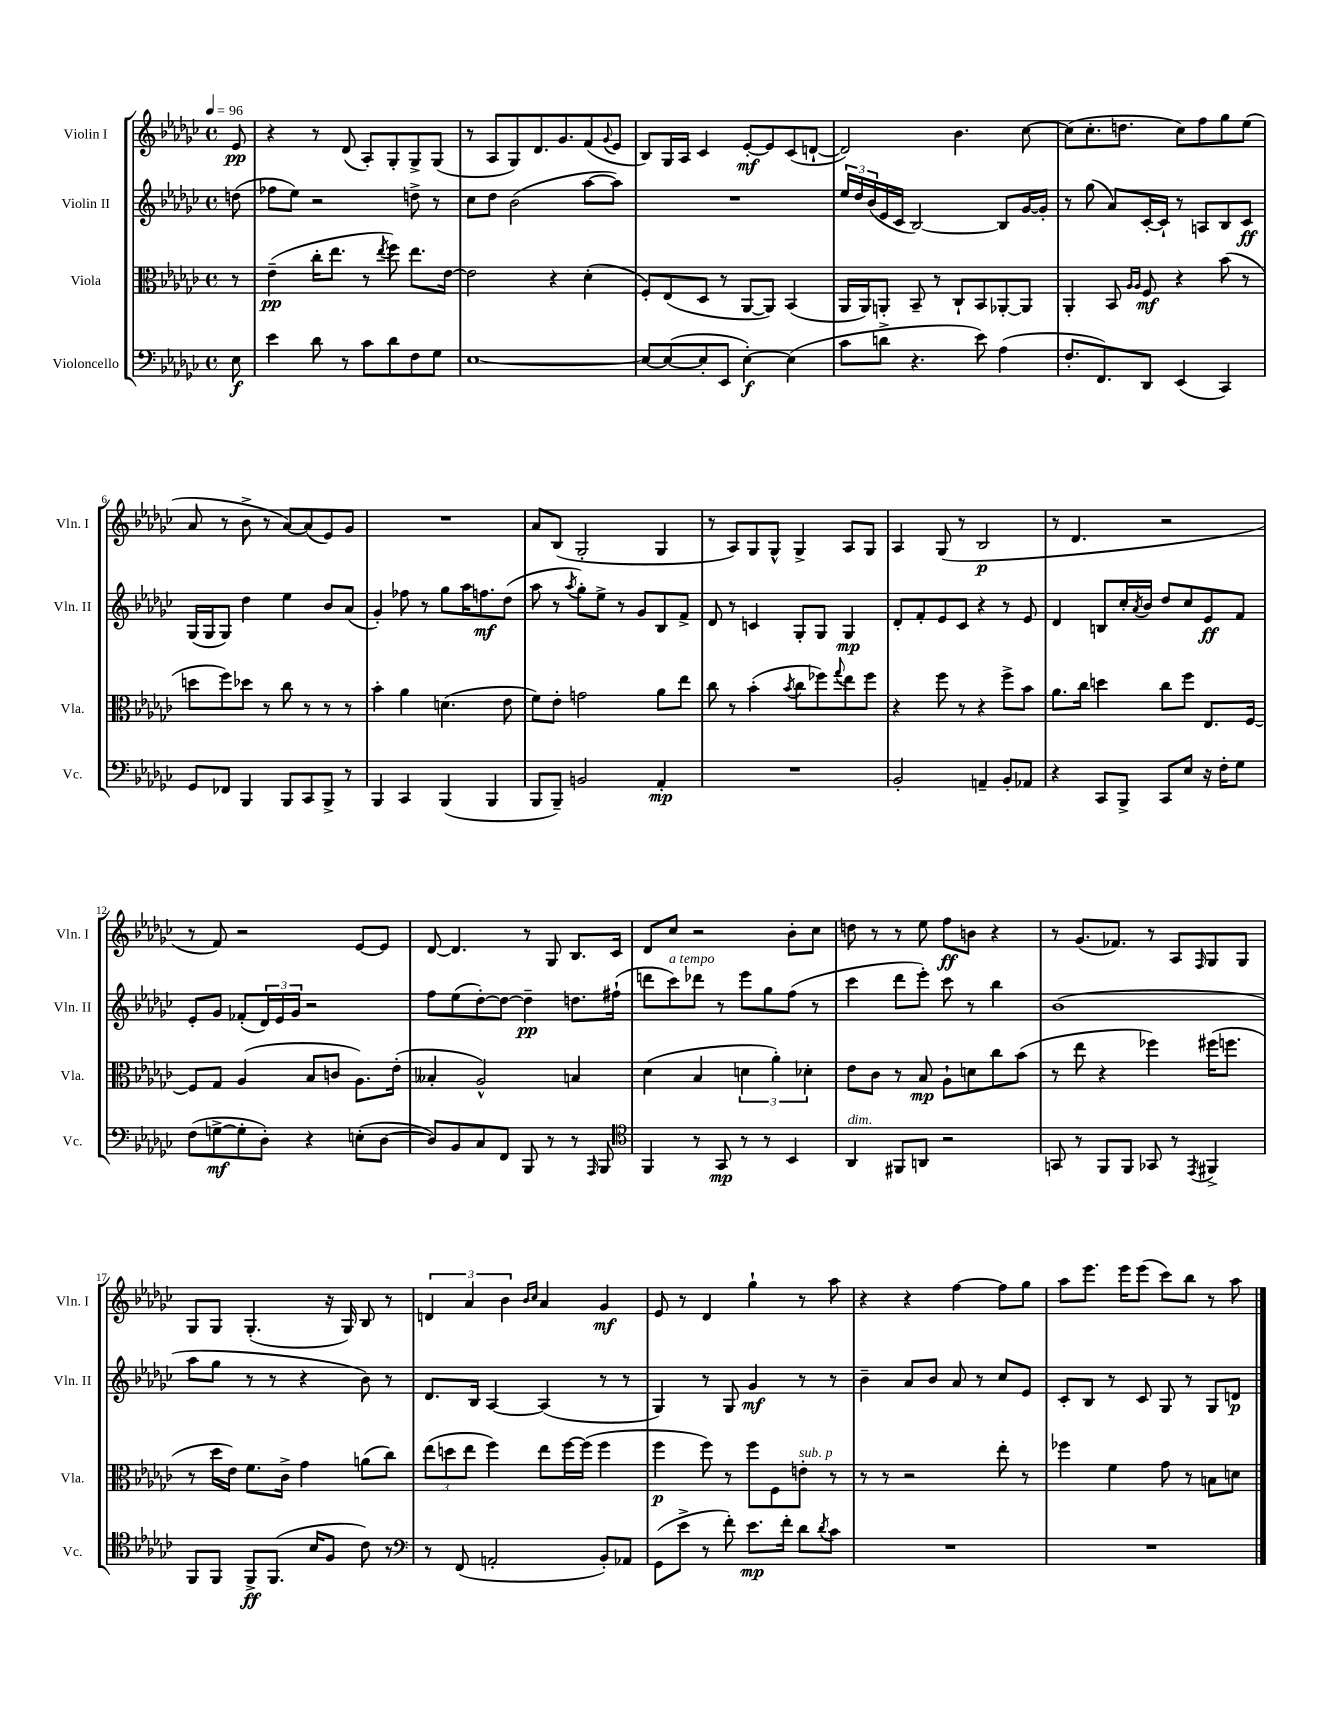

**kern	**kern	**kern	**kern
*staff4	*staff3	*staff2	*staff1
*clefF4	*clefC3	*clefG2	*clefG2
*k[b-e-a-d-g-c-]	*k[b-e-a-d-g-c-]	*k[b-e-a-d-g-c-]	*k[b-e-a-d-g-c-]
*M4/4	*M4/4	*M4/4	*M4/4
*met(c)	*met(c)	*met(c)	*met(c)
*MM96	*MM96	*MM96	*MM96
8E-\	8r	(8dd\	8e-/
=	=	=	=
4e-\	(4e-~\	8ff-\L	4r
.	.	8ee-\J)	.
8d-\	16cc-'\LK	2r	8r
.	8.ee-\J	.	.
8r	.	.	(8d-/
8c-\L	8r	.	8A-'/L)
.	8qee-/	.	.
8d-\	8ff\)	.	8G-'/
8F\	8.ee-\L	8dd^\	8G-^/
8G-\J	.	8r	(8G-/J
.	[16e-\Jk	.	.
=	=	=	=
[1E-	2e-\]	8cc-\L	8r
.	.	8dd-\J	8A-/L
.	.	(2b-\	8G-/)
.	.	.	8.d-/
.	4r	.	.
.	.	.	8.g-/
.	(4d-'\	[8aa-\L	(8f/
.	.	.	8qqg-/
.	.	8aa-\]J)	8e-/J
=	=	=	=
8E-/_L	8F'/L)	1r	8B-/L)
(8E-/_	(8E-/	.	16G-/L
.	.	.	16A-/JJ
8E-'/]	8D-/J	.	4c-/
8EE-/J	8r	.	.
[4E-'\)	[8AA-/L	.	[8e-'/L
.	8AA-/]J)	.	8e-/]
(4E-\]	(4BB-/	.	(8c-/
.	.	.	[8d`/J
=	=	=	=
8c-\L	16AA-/LL	24ee-/LL	2d/])
.	.	24dd-/	.
.	16AA-/J)	.	.
.	.	(24b-/	.
8d^\J	8AA'/J	16e-/	.
.	.	16c-/JJ	.
4.r	8BB-~/	[2B-/)	.
.	8r	.	.
.	8C-`/L	.	4.b-\
8e-\)	8BB-/	.	.
(4A-\	[8AA-'/	8B-/]L	.
.	8AA-/]J	[16g-/L	[8cc-\
.	.	16g-'/]JJ	.
=	=	=	=
8.F'/L	4AA-'/	8r	(8cc-\]L
.	.	(8gg-\	8.cc-'\
8.FF/)	.	.	.
.	8BB-/	8a-/L)	.
.	.	.	8.dd\J
.	16qqA-/LL	.	.
.	16qqA-/JJ	.	.
8DD-/J	8F/	[16c-'/L	.
.	.	16c-`/]JJ	.
(4EE-/	4r	8r	8cc-\L)
.	.	8A/L	8ff\
4CC-/)	(8b-\	8B-/	8gg-\
.	8r	8c-/J	(8ee-\J
=	=	=	=
8GG-/L	8dd\L	(16G-/LL	8a-/
.	.	16G-/J	.
8FF-/J	8ff\)	8G-/J)	8r
4BBB-/	8dd-\J	4dd-\	8b-^\
.	8r	.	8r
8BBB-/L	8cc-\	4ee-\	[8a-/L)
8CC-/	8r	.	(8a-/]
8BBB-^/J	8r	8b-/L	8e-/)
8r	8r	(8a-/J	8g-/J
=	=	=	=
4BBB-/	4b-'\	4g-'/)	1r
4CC-/	4a-\	8ff-\	.
.	.	8r	.
(4BBB-/	(4.d\	8gg-\L	.
.	.	16aa-\K	.
.	.	8.ff\	.
4BBB-/	.	.	.
.	8e-\	(8dd-\J	.
=	=	=	=
8BBB-/L	8f\L)	8aa-\	8a-/L
8BBB-~/J)	8e-'\J	8r	(8B-/J
.	.	8qaa-/	.
2BB/	2g\	8gg-'\L)	2G-'/
.	.	8ee-^\J	.
.	.	8r	.
.	.	8g-/L	.
4AA-'/	8a-\L	8B-/	4G-/
.	8ee-\J	8f^/J	.
=	=	=	=
1r	8cc-\	8d-/	8r
.	8r	8r	8A-/L)
.	(4b-'\	4c/	8G-/
.	.	.	8G-^^/J
.	8qb-/	.	.
.	8cc-\L	8G-'/L	4G-^/
.	8ff-\)	8G-/J	.
.	8qqgg-/	.	.
.	8ee-\	4G-/	8A-/L
.	8ff-\J	.	8G-/J
=	=	=	=
2BB-'/	4r	8d-'/L	4A-/
.	.	8f'/	.
.	8ff\	8e-/	(8G-/
.	8r	8c-/J	8r
4AA~/	4r	4r	2B-/
8BB-'/L	8ff^\L	8r	.
8AA-/J	8b-\J	8e-/	.
=	=	=	=
4r	8.a-\L	4d-/	8r
.	.	.	4.d-/
.	16cc-\Jk	.	.
8CC-/L	4dd\	8B/L	.
8BBB-^/J	.	16cc-'/L	.
.	.	8qa-/	.
.	.	16b-/JJ	.
8CC-/L	8cc-\L	8dd-/L	2r
8E-/J	8ff\J	8cc-/	.
16r	8.E-/L	8e-/	.
16F'\LK	.	.	.
8G-\J	.	8f/J	.
.	[16F/Jk	.	.
=	=	=	=
(8F\L	8F/]L	8e-'/L	8r
[8G^\	8G-/J	8g-/J	8f/)
8G'\]	(4A-/	(8f-'/L	2r
8D-'\J)	.	24d-/L)	.
.	.	24e-/	.
.	.	24g-/JJ	.
4r	8B-/L	2r	.
.	8c/J	.	.
(8E'\L	8.A-\L)	.	[8e-/L
[8D-\J	.	.	8e-/]J
.	(16e-'\Jk	.	.
=	=	=	=
8D-/]L)	4B--'/	8ff\L	[8d-/
8BB-/	.	(8ee-\	4.d-/]
8C-/	2A-^^/)	[8dd-'\)	.
8FF/J	.	8dd-\_J	.
8BBB-/	.	4dd-~\]	8r
8r	.	.	8G-/
8r	4B/	8.dd\L	8.B-/L
16qqAAA-/	.	.	.
8BBB-/	.	.	.
.	.	(16ff#`\Jk	16c-/Jk
=	=	=	=
*clefC4	*	*	*
4FF/	(4d-\	8ddd\L	8d-/L
.	.	8ccc-\)	8cc-/J
8r	4B-/	8ddd-\J	2r
8GG-/	.	8r	.
8r	6d\	8eee-\L	.
8r	.	8gg-\	.
.	6a-'\)	.	.
4BB-/	.	(8ff\J	8b-'\L
.	6d-'\	.	.
.	.	8r	8cc-\J
=	=	=	=
4AA-/	8e-\L	4ccc-\	8dd\
.	8c-\J	.	8r
8FF#/L	8r	8ddd-\L	8r
8AA/J	8B-/	8eee-'\J)	8ee-\
2r	8A-`\L	8ccc-\	8ff\L
.	8d\	8r	8b\J
.	8cc-\	4bb-\	4r
.	(8b-\J	.	.
=	=	=	=
8GG/	8r	(1b-	8r
8r	8ee-\	.	(8.g-/L
8FF/L	4r	.	.
.	.	.	8.f-/J)
8FF/J	.	.	.
8GG-/	4ff-\)	.	8r
8r	.	.	8A-/L
8qEE-/	.	.	16qqF/
4FF#^/	(16ff#\LK	.	8G-/
.	8.ff\J	.	.
.	.	.	8G-/J
=	=	=	=
8FF/L	8r	8aa-\L	8G-/L
8FF/J	16dd-\LL	8gg-\J	8G-/J
.	16e-\JJ)	.	.
8FF^/L	8.f\L	8r	(4.G-'/
(8.FF/J	.	8r	.
.	16c-^\Jk	.	.
.	4g-\	4r	.
16B-/LK	.	.	.
8F/J	.	.	16r
.	.	.	16G-/)
8c-\)	(8a\L	8b-\)	8B-/
8r	8cc-\J)	8r	8r
=	=	=	=
*clefF4	*	*	*
8r	(12ee-\L	8.d-/L	6d/
.	12dd\	.	.
(8FF/	.	.	.
.	12ee-\J	.	6a-/
.	.	16B-/Jk	.
2AA'/	4ff\)	[4A-/	.
.	.	.	6b-\
.	.	.	16qqb-/LL
.	.	.	16qqcc-/JJ
.	8ee-\L	(4A-/]	4a-/
.	[16ff\L	.	.
.	(16ff\]JJ	.	.
8BB-'/L)	4ff\	8r	4g-/
8AA-/J	.	8r	.
=	=	=	=
(8GG-\L	4ff\	4G-/)	8e-/
8e-^\J	.	.	8r
8r	8ff\)	8r	4d-/
8f'\)	8r	8G-/	.
8.e-\L	8ff\L	4g-/	4gg-`\
.	8F\	.	.
16f'\Jk	.	.	.
8d-\L	8e'\J	8r	8r
8qd-/	.	.	.
8c-\J	8r	8r	8aa-\
=	=	=	=
1r	8r	4b-~\	4r
.	8r	.	.
.	2r	8a-/L	4r
.	.	8b-/J	.
.	.	8a-/	[4ff\
.	.	8r	.
.	8ee-'\	8cc-/L	8ff\]L
.	8r	8e-/J	8gg-\J
=	=	=	=
1r	4ff-\	8c-'/L	8aa-\L
.	.	8B-/J	8.eee-\J
.	4f\	8r	.
.	.	.	16eee-\LK
.	.	8c-/	(8eee-\J
.	8g-\	8G-/	8ccc-\L)
.	8r	8r	8bb-\J
.	8B\L	8G-/L	8r
.	8d\J	8d/J	8aa-\
==	==	==	==
*-	*-	*-	*-
